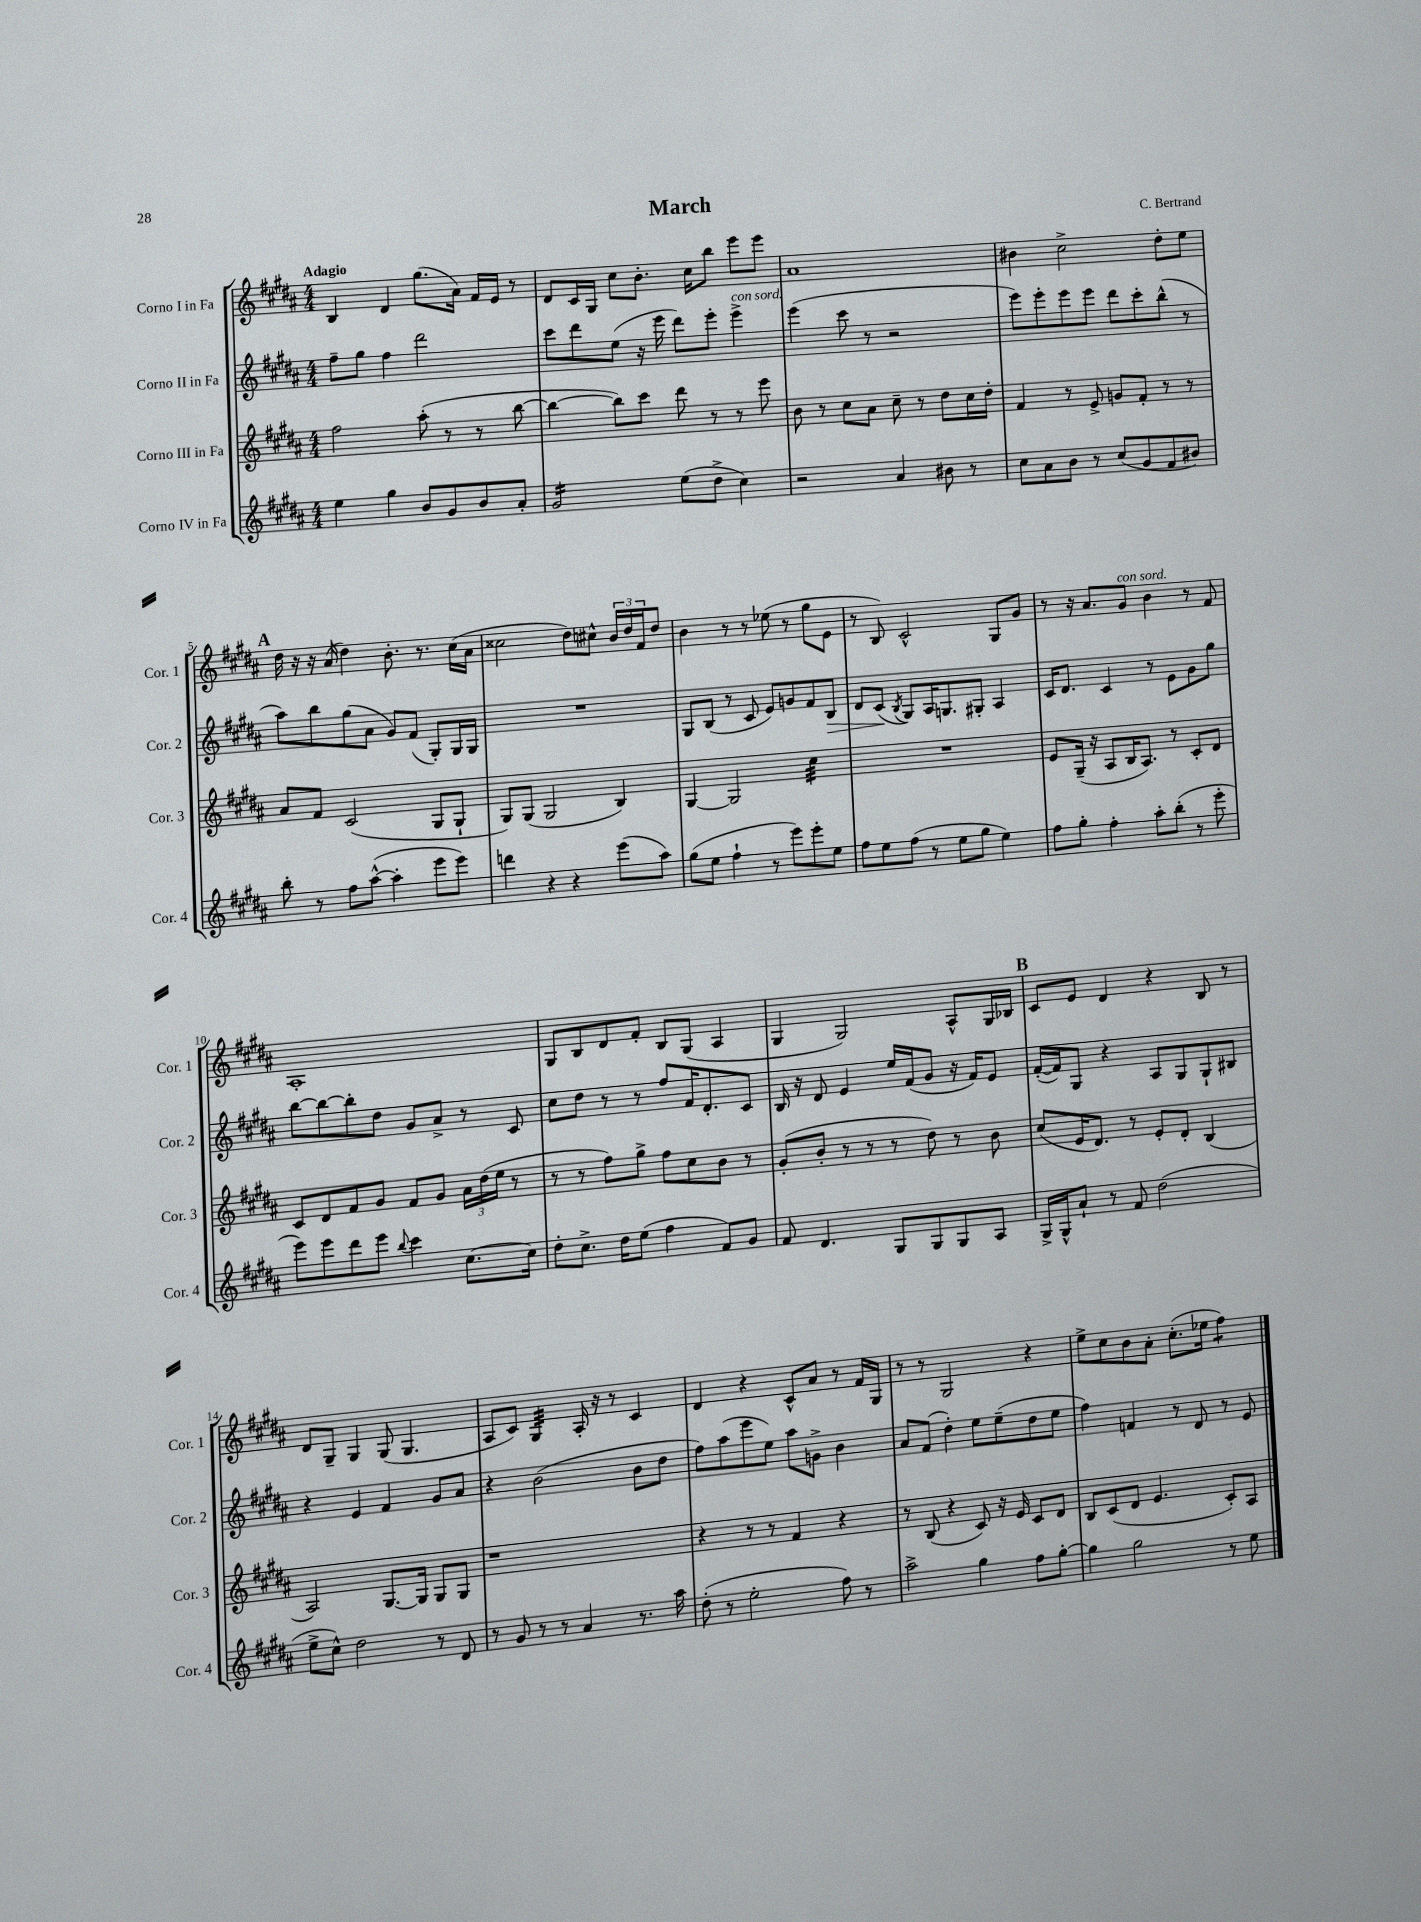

**kern	**kern	**kern	**kern
*staff4	*staff3	*staff2	*staff1
*clefG2	*clefG2	*clefG2	*clefG2
*k[f#c#g#d#a#]	*k[f#c#g#d#a#]	*k[f#c#g#d#a#]	*k[f#c#g#d#a#]
*M4/4	*M4/4	*M4/4	*M4/4
4ee	2ff#	8ff#~	4B
.	.	8gg#	.
4gg#	.	4ff#	4d#
8b	(8aa#'	2ddd#	(8.gg#
8g#	8r	.	.
.	.	.	16a#)
8b	8r	.	16f#
.	.	.	16e
8a#'	[8bb	.	8r
=	=	=	=
2g#	4bb_	8ccc#	8d#
.	.	8ddd#	16c#
.	.	.	16G#
.	8bb])	(8ee	8cc#
.	8ccc#	16r	8.b'
.	.	16eee	.
(8ee	8ddd#	8ddd#)	.
.	.	.	16cc#
8dd#^	8r	8eee'	8bb
4cc#)	8r	4eee^	8eee
.	8eee	.	8eee
=	=	=	=
2r	8b	(4eee	1a#
.	8r	.	.
.	8cc#	8ccc#	.
.	8a#	8r	.
4a#	8cc#~	2r	.
.	8r	.	.
8b#	8dd#	.	.
8r	16cc#	.	.
.	16dd#'	.	.
=	=	=	=
8cc#	4f#	8eee)	4b#
8a#	.	8eee'	.
8b	8r	8eee	2cc#^
8r	8e^	8eee	.
(8cc#	8g	8ddd#	.
8g#	8f#'	8ccc#'	.
8f#	8r	(8bb^^	8dd#'
8b#)	8r	8r	8ee
=	=	=	=
8bb'	8a#	8aa#)	16dd#
.	.	.	16r
8r	8f#	8bb	16r
.	.	.	(16a#
8ff#	(2c#	(8gg#	4dd#)
([8aa#^^	.	8a#	.
4aa#']	.	8g#)	8.b'
.	.	(8f#	.
.	.	.	8.r
8eee	8G#	8G#')	.
8eee)	8G#`	16G#	(16cc#
.	.	16G#	16a#
=	=	=	=
4ddd	8G#)	1r	2cc##
.	(8G#	.	.
4r	2G#	.	.
4r	.	.	8dd#)
.	.	.	8cc#^^
(8eee	4B)	.	24b
.	.	.	24dd#
.	.	.	24f#
8aa#)	.	.	8dd#
=	=	=	=
(8gg#	[4G#	8G#	4b
8ee	.	(8B	.
4ff#`	2G#]	8r	8r
.	.	8c#	8r
8r	.	8e)	(8ee-
8eee)	.	8g	8r
8eee'	4cc#	8f#	8gg#
8ee	.	8B	8e
=	=	=	=
8ff#	1r	8d#	8r
8ee	.	(8c#	8B)
.	.	8qB	.
(8ff#	.	8G#)	2c#^^
8r	.	16A#	.
.	.	8.G	.
8ee	.	.	.
8gg#	.	8G#'	.
4ee)	.	4A#	8G#
.	.	.	8g#
=	=	=	=
8ff#	8e	16c#	8r
.	.	8.d#	.
8gg#'	(16G#~	.	16r
.	16r	.	8.a#
4ff#'	8A#	4c#	.
.	16B	.	8g#
.	8.A#)	.	.
8aa#'	.	8r	4b
(8bb'	8r	8e	.
8r	8c#'	8g#	8r
8eee'	8d#	8gg#	8f#
=	=	=	=
8eee)	8c#	[8bb	1A#'
8eee	8d#	8bb_	.
8ddd#	8f#	8bb']	.
8eee	8g#	8dd#	.
8qqbb	.	.	.
4ccc#	8f#	8g#	.
.	8g#	8a#^	.
[8.cc#	24a#	8r	.
.	(24dd#	.	.
.	24ee	.	.
.	8r	8c#	.
16cc#]	.	.	.
=	=	=	=
8dd#'	8r	8cc#	8G#
8.cc#^	8r	8dd#	8B
.	8ff#)	8r	8d#
16dd#	.	.	.
(8ee	8gg#^	8r	8f#'
4ff#	8ff#	8ff#	8B
.	8cc#	16f#	(8G#
.	.	8.d#'	.
8f#)	8b	.	4A#
8g#	8r	8c#	.
=	=	=	=
8f#	(8g#'	16B	4G#
.	.	16r	.
4.d#	8b'	8d#	.
.	8r	4e	2G#)
.	8r	.	.
8G#	8r	16ee	.
.	.	(16f#	.
8G#	8dd#)	8g#	.
8G#	8r	16r	8A#^^
.	.	16f#)	.
8A#	8b	8e	16G#
.	.	.	16B-
=	=	=	=
16G#^	(8cc#	([16f#'	8c#
16G#^^	.	16f#])	.
8a#`	16e	8G#	8e
.	8.d#)	.	.
8r	.	4r	4d#
8f#	8r	.	.
(2dd#	8e'	8A#	4r
.	8d#'	8G#	.
.	(4B	8G#`	8B
.	.	8B#	8r
=	=	=	=
8ee^	2A#)	4r	8d#
8cc#^^)	.	.	8G#~
2dd#	.	4e	4G#
.	[8.G#	4f#	(8G#
.	.	.	4.G#
.	16G#]	.	.
8r	8G#	8g#	.
8d#	8G#	8a#	.
=	=	=	=
8r	1r	4r	8A#
8g#	.	.	8c#)
8r	.	(2b	4G#
8r	.	.	.
4a#	.	.	16A#'
.	.	.	16r
.	.	.	8r
8.r	.	8b	4c#
.	.	8dd#	.
16aa#	.	.	.
=	=	=	=
(8dd#'	4r	8ff#)	4d#
8r	.	(8aa#	.
2ee'	8r	8eee	4r
.	8r	8ee)	.
.	4f#	8aa#	8c#^^
.	.	8g^	8a#
8ff#)	4r	4b	8r
8r	.	.	16f#
.	.	.	16G#
=	=	=	=
2aa#^	8r	8a#	8r
.	(8B	(8f#	8r
.	4r	4dd#')	2G#
4gg#	8c#)	8ee	.
.	16r	(8ee~	.
.	16e	.	.
8ff#	8c#	8dd#	4r
[8gg#'	8d#	8ee	.
=	=	=	=
4gg#]	8B	4ff#)	8ee^
.	(8c#	.	8cc#
2gg#	8d#	4f	8b
.	4.e	.	8a#'
.	.	8r	(8.cc#'
.	.	8d#	.
.	.	.	16ee-
8r	8c#')	8r	4ff#)
8ee	8A#	8e	.
==	==	==	==
*-	*-	*-	*-
